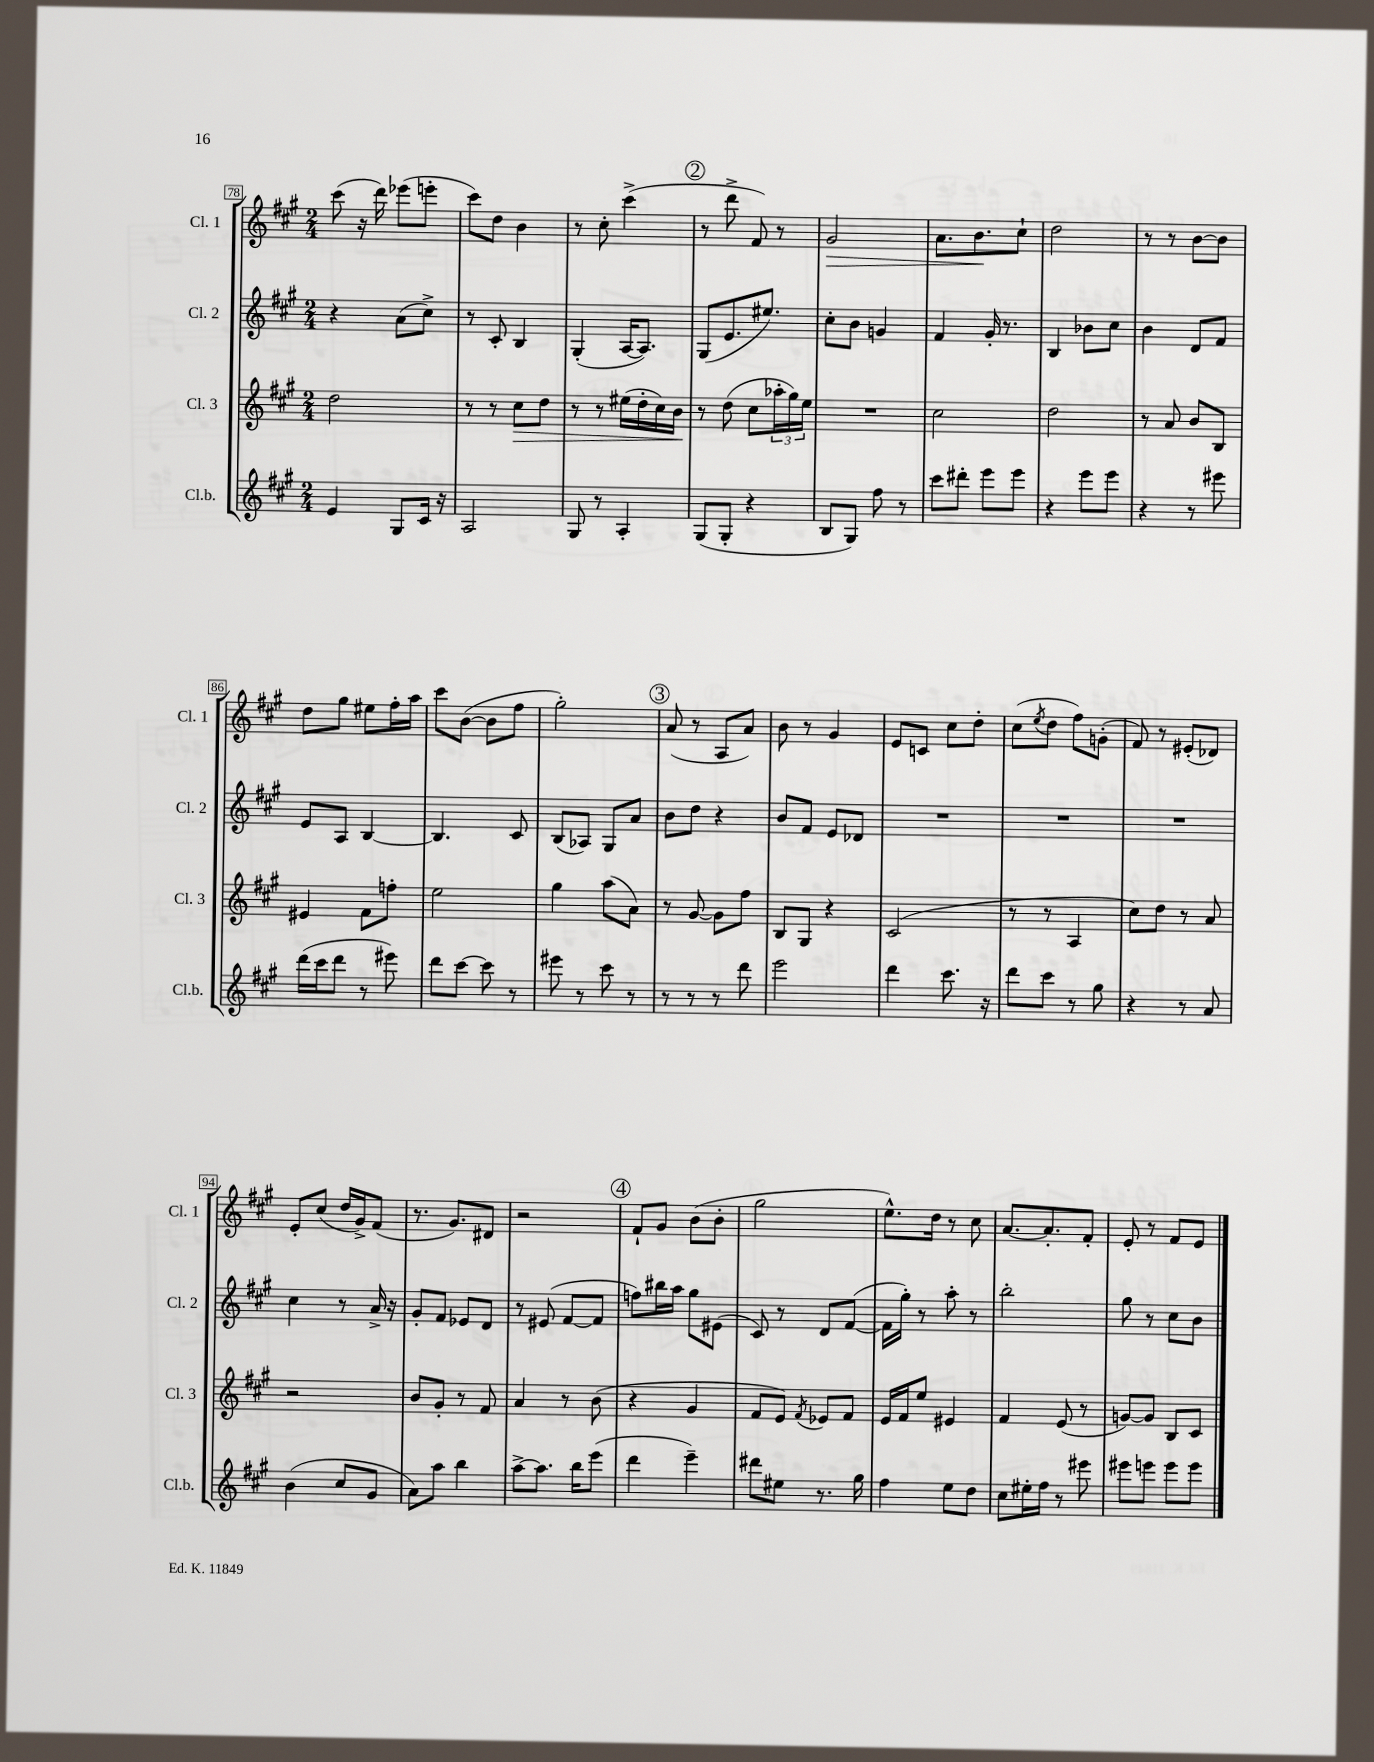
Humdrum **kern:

**kern	**kern	**dynam	**kern	**kern	**dynam
*part4	*part3	*part3	*part2	*part1	*part1
*staff4	*staff3	*staff3	*staff2	*staff1	*staff1
*I"Cl.b.	*I"Cl. 3	*	*I"Cl. 2	*I"Cl. 1	*
*I'Cl.b.	*I'Cl. 3	*	*I'Cl. 2	*I'Cl. 1	*
*clefG2	*clefG2	*	*clefG2	*clefG2	*
*k[f#c#g#]	*k[f#c#g#]	*	*k[f#c#g#]	*k[f#c#g#]	*
*M2/4	*M2/4	*	*M2/4	*M2/4	*
=78	=78	=78	=78	=78	=78
4e/	2dd\	.	4r	(8ccc#\	.
.	.	.	.	16r	.
.	.	.	.	16ddd\)	.
8G#/L	.	.	(8a\L	(8eee-X\L	.
16c#/Jk	.	.	8cc#^\J)	8eeen'\J	.
16r	.	.	.	.	.
=79	=79	=79	=79	=79	=79
2A/	8r	.	8r	8ccc#\L)	.
.	8r	.	8c#'/	8dd\J	.
!	!	!LO:HP:b	!	!	!
.	8cc#\L	>	4B/	4b\	.
.	8dd\J	.	.	.	.
=80	=80	=80	=80	=80	=80
8G#/	8r	.	(4G#'/	8r	.
8r	8r	.	.	8cc#'\	.
4A'/	(16ee#X\LL	.	[16A/KL	(4ccc#^\	.
.	16dd'\	.	8.A/J])	.	.
.	16cc#\)	.	.	.	.
.	16b\JJ	.	.	.	.
.	.	]	.	.	.
!!LO:REH:place=s1:t=2
=81	=81	=81	=81	=81	=81
(8G#/L	8r	.	(8G#/L	8r	.
8G#'/J	(8dd\	.	8.e/	8ddd^\	.
4r	8cc#\L	.	.	8f#/)	.
.	.	.	8.ee#X/J)	.	.
.	24aa-X'\L	.	.	8r	.
.	24gg#\)	.	.	.	.
.	24ee\JJ	.	.	.	.
=82	=82	=82	=82	=82	=82
!	!	!	!	!	!LO:HP:b
8B/L	2r	.	8cc#'\L	2g#/	>
8G#/J)	.	.	8b\J	.	.
8ff#\	.	.	4gn/	.	.
8r	.	.	.	.	.
=83	=83	=83	=83	=83	=83
8ccc#\L	2cc#\	.	4f#/	8.a\L	.
8ddd#X'\J	.	.	.	.	.
.	.	.	.	8.b\	.
8eee\L	.	.	16g#'/	.	.
.	.	.	8.r	.	.
8eee\J	.	.	.	8cc#`\J	]
=84	=84	=84	=84	=84	=84
4r	2dd\	.	4B/	2dd\	.
8eee\L	.	.	8b-X\L	.	.
8eee\J	.	.	8cc#\J	.	.
=85	=85	=85	=85	=85	=85
4r	8r	.	4b\	8r	.
.	8a/	.	.	8r	.
8r	8b/L	.	8d/L	[8b\L	.
8eee#X\	8B/J	.	8f#/J	8b\J]	.
!!LO:LB:g=z
=86	=86	=86	=86	=86	=86
(16ddd\LL	4e#X/	.	8e/L	8dd\L	.
16ccc#\J	.	.	.	.	.
8ddd\J	.	.	8A/J	8gg#\J	.
8r	8f#\L	.	[4B/	8ee#X\L	.
8eee#X\)	8ffn'\J	.	.	16ff#'\L	.
.	.	.	.	16aa\JJ	.
=87	=87	=87	=87	=87	=87
8ddd\L	2ee\	.	4.B/]	8ccc#\L	.
[8ccc#\J	.	.	.	([8b\J	.
8ccc#\]	.	.	.	8b\L]	.
8r	.	.	8c#/	8ff#\J	.
=88	=88	=88	=88	=88	=88
8eee#X\	4gg#\	.	(8B/L	2gg#'\)	.
8r	.	.	8A-X/J)	.	.
8ccc#\	(8aa\L	.	8G#/L	.	.
8r	8a\J)	.	8a/J	.	.
!!LO:REH:place=s1:t=3
=89	=89	=89	=89	=89	=89
8r	8r	.	8b\L	(8a/	.
8r	[8g#/	.	8dd\J	8r	.
8r	8g#\L]	.	4r	8A/L	.
8ddd\	8ff#\J	.	.	8a/J)	.
=90	=90	=90	=90	=90	=90
2eee\	8B/L	.	8b/L	8b\	.
.	8G#/J	.	8f#/J	8r	.
.	4r	.	8e/L	4g#/	.
.	.	.	8d-X/J	.	.
=91	=91	=91	=91	=91	=91
4ddd\	(2c#/	.	2r	8e/L	.
.	.	.	.	8cn/J	.
8.ccc#\	.	.	.	8cc#\L	.
.	.	.	.	8dd'\J	.
16r	.	.	.	.	.
=92	=92	=92	=92	=92	=92
8ddd\L	8r	.	2r	(8cc#\L	.
.	.	.	.	8qee/	.
8ccc#\J	8r	.	.	8dd\J	.
8r	4A/	.	.	8ff#\L)	.
8gg#\	.	.	.	(8gn'\J	.
=93	=93	=93	=93	=93	=93
4r	8cc#\L)	.	2r	8f#/)	.
.	8dd\J	.	.	8r	.
8r	8r	.	.	(8e#X'/L	.
8a/	8a/	.	.	8d-X/J)	.
!!LO:LB:g=z
=94	=94	=94	=94	=94	=94
(4b\	2r	.	4cc#\	8e'/L	.
.	.	.	.	(8cc#/J	.
8cc#/L	.	.	8r	16dd/LL	.
.	.	.	.	16g#^/J)	.
8g#/J	.	.	16a^/	(8f#/J	.
.	.	.	16r	.	.
=95	=95	=95	=95	=95	=95
8a\L)	8b/L	.	8g#'/L	8.r	.
8aa\J	8g#'/J	.	8f#/J	.	.
.	.	.	.	8.g#/L)	.
4bb\	8r	.	8e-X/L	.	.
.	8f#/	.	8d/J	8d#X/J	.
=96	=96	=96	=96	=96	=96
[8aa^\L	4a/	.	8r	2r	.
8.aa\J]	.	.	(8e#X/	.	.
.	8r	.	[8f#/L	.	.
16bb\KL	.	.	.	.	.
(8eee\J	(8b\	.	8f#/J]	.	.
!!LO:REH:place=s1:t=4
=97	=97	=97	=97	=97	=97
4ddd\	4r	.	8ffn\L)	8f#`/L	.
.	.	.	16bb#X\L	8g#/J	.
.	.	.	16aa\JJ	.	.
4eee~\)	4g#/	.	8gg#\L	(8b\L	.
.	.	.	(8e#X\J	8b'\J	.
=98	=98	=98	=98	=98	=98
8ddd#X\L	8f#/L	.	8c#/)	2gg#\	.
8ee#X\J	8e/J)	.	8r	.	.
.	8qf#/	.	.	.	.
8.r	8e-X/L	.	8d/L	.	.
.	8f#/J	.	([8f#/J	.	.
16gg#\	.	.	.	.	.
=99	=99	=99	=99	=99	=99
4ff#\	16e/LL	.	16f#\LL]	8.ee^^\L)	.
.	16f#/J	.	16gg#'\JJ)	.	.
.	8ee/J	.	8r	.	.
.	.	.	.	16dd\Jk	.
8ee\L	4e#X/	.	8aa'\	8r	.
8dd\J	.	.	8r	8cc#\	.
=100	=100	=100	=100	=100	=100
8cc#\L	4f#/	.	2bb'\	[8.a/L	.
16ee#X'\L	.	.	.	.	.
16ff#\JJ	.	.	.	8.a'/]	.
8r	(8e/	.	.	.	.
8eee#X\	8r	.	.	8f#'/J	.
=101	=101	=101	=101	=101	=101
8eee#X\L	[8gn/L)	.	8gg#\	8e'/	.
8eeen\J	8g/J]	.	8r	8r	.
8eee\L	8B/L	.	8cc#\L	8f#/L	.
8eee\J	8c#/J	.	8b\J	8e/J	.
==	==	==	==	==	==
*-	*-	*-	*-	*-	*-
